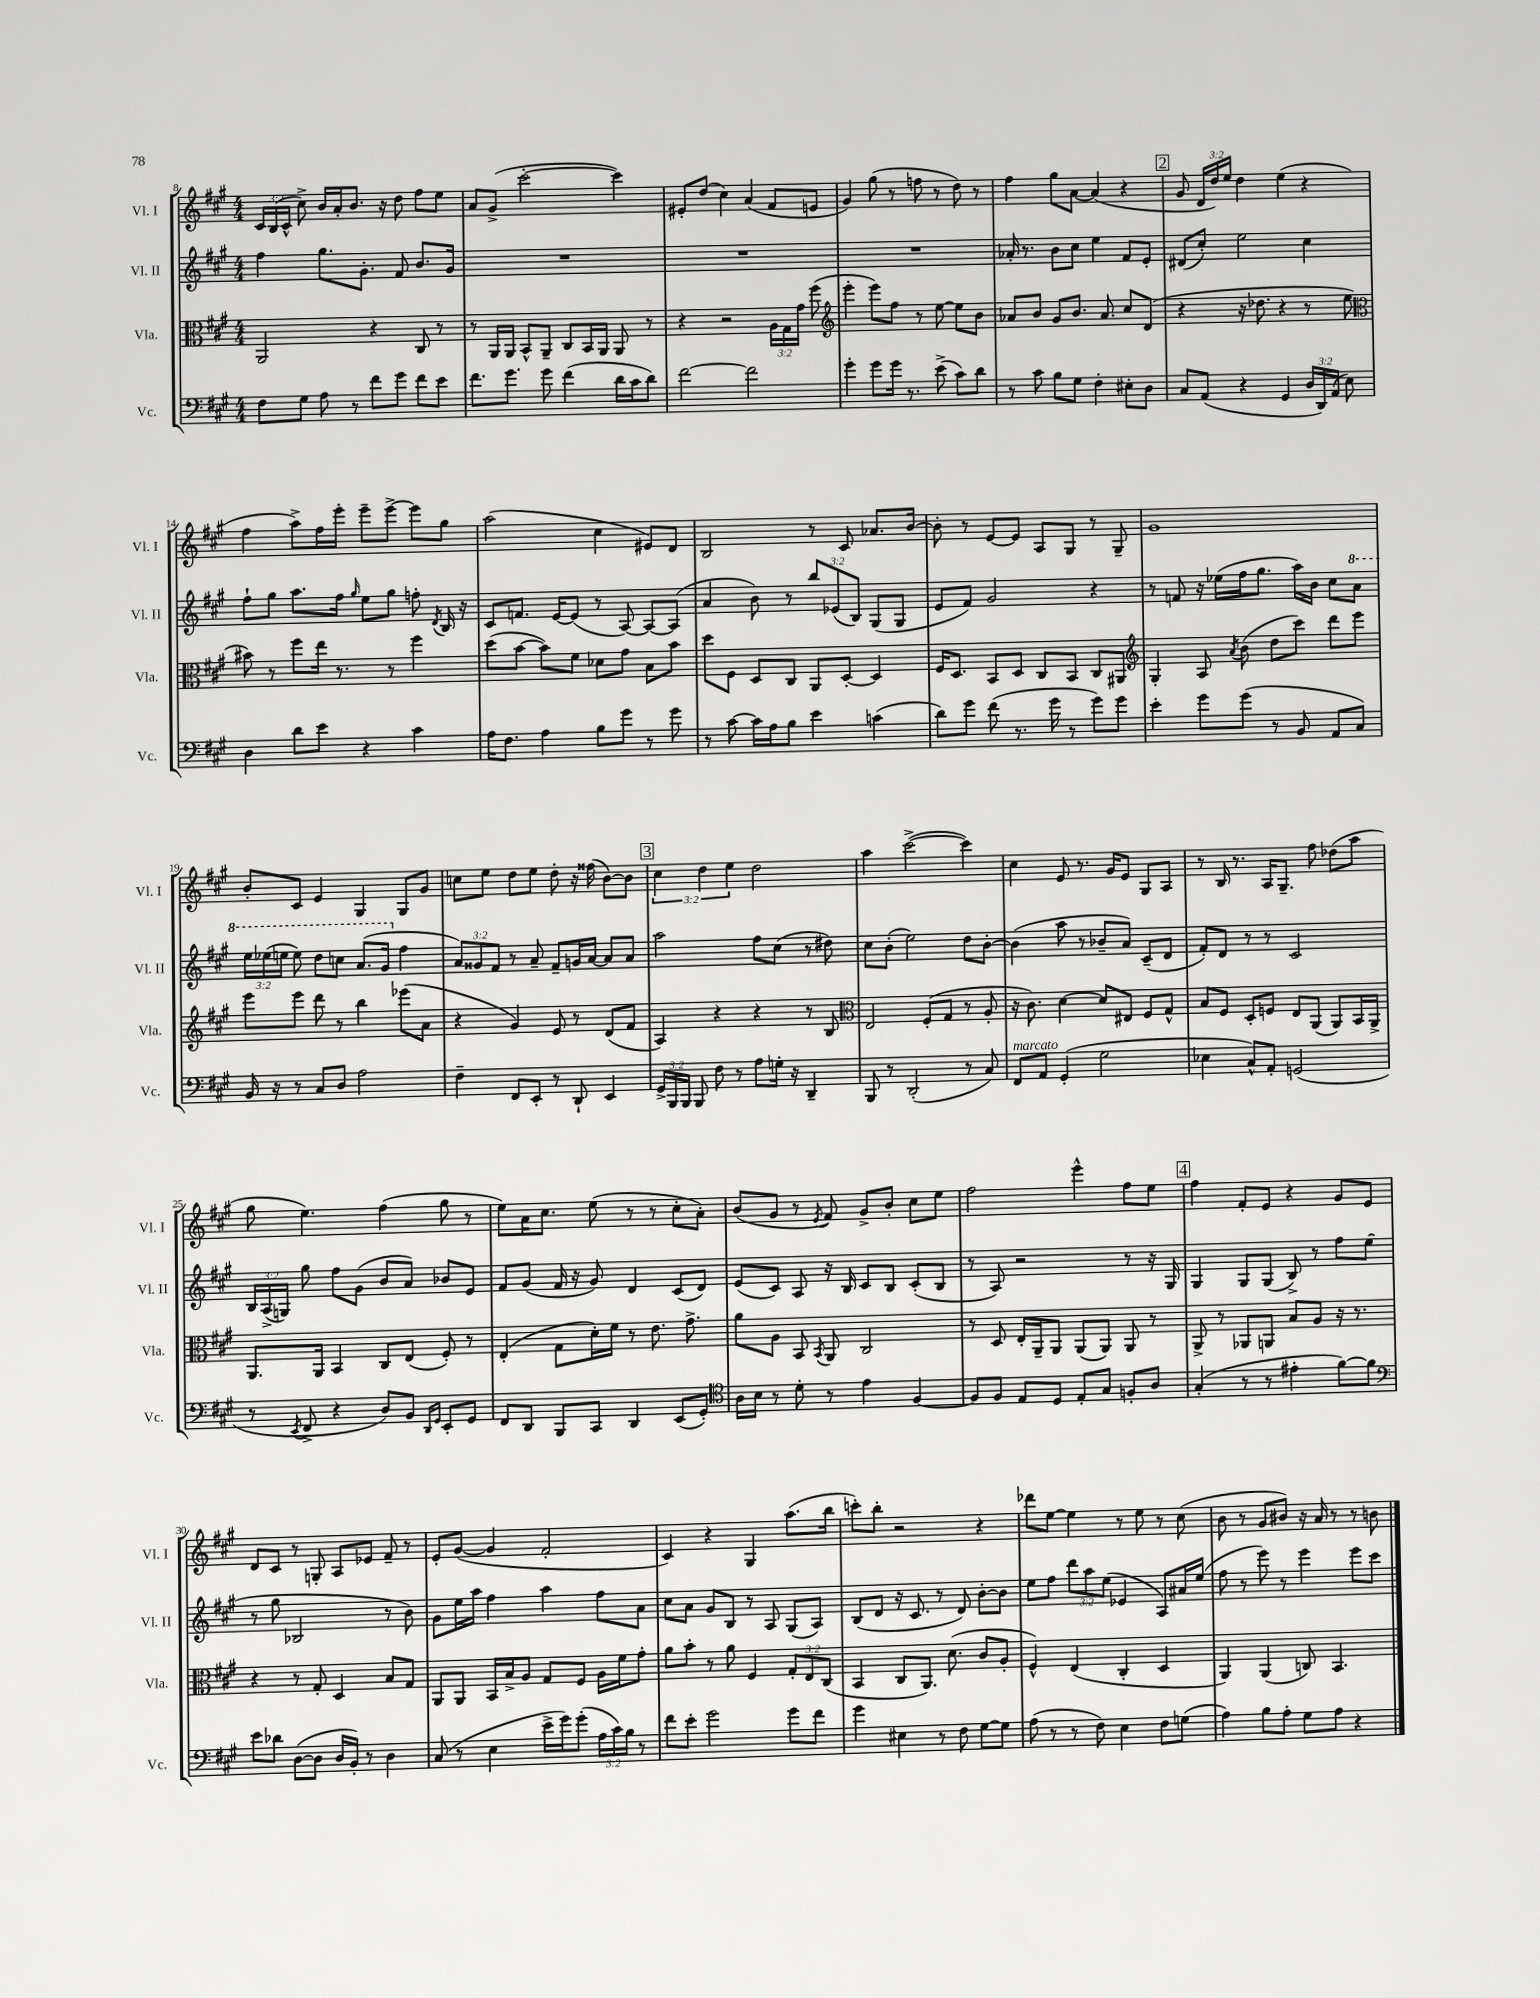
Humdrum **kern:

**kern	**kern	**kern	**kern
*part4	*part3	*part2	*part1
*staff4	*staff3	*staff2	*staff1
*I"Vc.	*I"Vla.	*I"Vl. II	*I"Vl. I
*I'Vc.	*I'Vla.	*I'Vl. II	*I'Vl. I
*clefF4	*clefC3	*clefG2	*clefG2
*k[f#c#g#]	*k[f#c#g#]	*k[f#c#g#]	*k[f#c#g#]
*M4/4	*M4/4	*M4/4	*M4/4
=8	=8	=8	=8
8F#\L	2AA/	4ff#\	24c#/LL
.	.	.	(24B/
.	.	.	24c#^^/JJ
8G#\J	.	.	8cc#^\)
8A\	.	8.gg#\L	16b/LL
.	.	.	16a'/J
8r	.	.	8.b/J
.	.	8.g#'\J	.
8f#\L	4r	.	.
.	.	.	16r
8g#\J	.	8f#/	8dd\
8f#\L	8C#/	8.b/L	8ff#\L
8e\J	8r	.	8ee\J
.	.	16g#/Jk	.
=9	=9	=9	=9
8.f#\L	8r	1r	8a/L
.	16AA/LL	.	(8g#^/J
8.g#\J	16AA/JJ	.	.
.	8BB^^/L	.	[2ccc#'\
8g#\	8AA~/J	.	.
(4f#\	8C#/L	.	.
.	16BB/L	.	.
.	16AA/JJ	.	.
16d\LL	8AA/	.	4ccc#\])
16c#\J	.	.	.
8d\J)	8r	.	.
=10	=10	=10	=10
[2f#\	4r	1r	8e#X'/L
.	.	.	(8dd/J
.	2r	.	4cc#\)
2f#\]	.	.	(4a/
.	24A\LL	.	8f#/L
.	24G#\	.	.
.	24g#\JJ	.	.
.	(8ff#\	.	8en/J
=11	=11	=11	=11
*	*clefG2	*	*
4g#'\	4eee'\	1r	4g#/)
8g#\L	8eee\L)	.	(8gg#\
16g#\Jk	8ff#\J	.	8r
8.r	.	.	.
.	8r	.	8ffn\
(8e^\	[8ee\	.	8r
8c#\L)	8ee\L]	.	8dd\)
8d\J	8b\J	.	8r
=12	=12	=12	=12
8r	8a-X/L	16a-X'/	4ff#\
.	.	8.r	.
8c#\	8b/J	.	.
8B\L	8g#/L	8b\L	8gg#\L
8G#\J	8.b/J	8cc#\J	[8a\J
4F#'\	.	4ee\	(4a/]
.	8.a-/	.	.
8E#X'\L	8cc#/L	8f#/L	4r
8D\J	(8d/J	8e'/J	.
!!LO:REH:place=s1:t=2
=13	=13	=13	=13
8C#/L	4r	(8d#X/L	8g#/
(8AA/J	.	8cc#'/J)	24d/LL
.	.	.	24dd/)
.	.	.	24ee/JJ
4r	16r	2ee\	4dd\
.	8.dd-X\	.	.
4GG#/	4r	.	(4ee\
24D/LL	8r	4cc#\	4r
24DD/)	.	.	.
(24AA/JJ	.	.	.
8E\)	8ee\	.	.
!!LO:LB:g=z
=14	=14	=14	=14
*	*clefC3	*	*
4D\	8b#X\)	8ff#`\L	4ff#\
.	8r	8gg#\J	.
8d\L	8ff#\L	8.aa\L	8aa^\L)
8e\J	16ee\Jk	.	16ff#\L
.	8.r	16ff#\Jk	16eee'\JJ
.	.	16qqgg#/	.
4r	.	8ee\L	8eee~\L
.	8r	8gg#\J	[8eee^\J
4c#\	4ff#\	8ffn'\	8eee\L]
.	.	8qd/	.
.	.	16B/	8gg#\J
.	.	16r	.
=15	=15	=15	=15
16A\KL	(8dd\L	8c#/L	(2aa\
8.F#\J	.	.	.
.	[8b\J	8.fn/J	.
4A\	8b\L])	.	.
.	.	[16e/KL	.
.	8f#\J	(8e/J]	.
8B\L	8d-X\L	8r	4cc#\
8g#\J	8g#\J	[8A/)	.
8r	8B\L	8A/L_	8e#X/L)
8g#\	8b\J	(8A/J]	8d/J
=16	=16	=16	=16
8r	8dd\L	4a/	2B/
[8c#\	8F#\J	.	.
16c#\LL]	8D/L	8b\)	.
16A\J	.	.	.
8B\J	8C#/J	8r	.
4e\	8AA/L	12bb/L	8r
.	.	(12e-X/	.
.	[8D'/J	.	8c#/
.	.	12B/J)	.
(4cn\	4D/]	(8G#/L	8.a-X/L
.	.	8G#/J	.
.	.	.	[16b/Jk
=17	=17	=17	=17
8d\L)	16F#/KL	8e/L	8b'\]
.	8.D/J	.	.
8g#\J	.	8f#/J)	8r
(8f#\	8BB/L	2g#/	[8e/L
8.r	8D/J	.	8e/J]
.	8C#/L	.	8A/L
16g#\	.	.	.
8r	8BB/J	.	8G#/J
8g#\L)	8C#/L	4r	8r
8g#\J	8AA#X/J	.	8G#~/
=18	=18	=18	=18
*	*clefG2	*	*
4e'\	4G#'/	8r	1g#
.	.	8fn/	.
8g#\L	8A/	16r	.
.	.	(16ee-X\LL	.
.	8qa/	.	.
(8g#\J	(8b\	16ff#\J	.
.	.	8.gg#\J	.
8r	8dd\L	.	.
8BB/	8ccc#\J)	16aa\LL)	.
.	.	16b\JJ	.
8AA/L	8ddd\L	8cc#\L	.
*	*	*8va	*
8C#/J)	8eee\J	8aa\J	.
!!LO:LB:g=z
=19	=19	=19	=19
16BB/	8eee\L	24eee\LL	8b'/L
.	.	(24eee-X\	.
16r	.	.	.
.	.	24eeen\JJ	.
8r	8eee\J	8eee\)	8c#/J
8C#/L	8ddd\	8ddd\L	4e/
8D/J	8r	8cccn\J	.
2A\	4bb\	(8.aa/L	4G#/
.	.	16gg#/Jk	.
*	*	*X8va	*
.	(8eee-X\L	4ff#\	8G#/L
.	8a\J	.	8g#/J
=20	=20	=20	=20
4F#~\	4r	12a/L)	8ccn\L
.	.	12g##X/	.
.	.	.	8ee\J
.	.	12f#/J	.
8FF#/L	4g#/)	8r	8dd\L
8EE'/J	.	8a~/	8ee\J
8r	8e/	8f#~/L	8dd'\
8DD`/	8r	16gn/L	16r
.	.	[16a/JJ	(16ff##X\
4EE/	(8d/L	8a/L]	[8b\L)
.	8f#/J	8a/J	8b\J]
!!LO:REH:place=s1:t=3
=21	=21	=21	=21
24GG#^/LL	4A/)	2aa\	6cc#\
24BBB/	.	.	.
24BBB/JJ	.	.	.
8BBB/	.	.	.
.	.	.	6dd\
8F#\	4r	.	.
.	.	.	6ee\
8r	.	.	.
8A\L	4r	8ff#\L	2dd\
16Gn'\Jk	.	(8cc#\J	.
16r	.	.	.
4DD~/	8r	8r	.
.	8B/	8dd#X\)	.
=22	=22	=22	=22
*	*clefC3	*	*
8BBB/	2E/	8cc#\L	4aa\
8r	.	(8b'\J	.
(2DD'/	.	2ee\)	([2ccc#^\
.	(8F#'/L	.	.
.	8G#/J	.	.
8r	8r	8dd\L	4ccc#\])
8C#/)	8A'/	[8b'\J	.
=23	=23	=23	=23
!LO:TX:a:i:t=marcato	!	!	!
8FF#/L	16r	(4b\]	4cc#\
.	8.c#\)	.	.
8AA/J	.	.	.
(4GG#'/	[4d\	8aa\	8e/
.	.	8r	8.r
2G#\	8d/L]	8b-X~/L	.
.	.	.	16g#/KL
.	8E#X/J	8a/J)	8e/J
.	8F#/L	(8c#~/L	8G#/L
.	8G#^^/J	8d/J	8A/J
=24	=24	=24	=24
4E-X\	8B/L	8f#'/L)	8r
.	8F#/J	8d/J	16B/
.	.	.	8.r
8C#^^/L)	8D'/L	8r	.
8AA'/J	8Fn/J	8r	16A/KL
.	.	.	8.G#~/J
(2GGn/	8E/L	2c#/	.
.	(8AA/J	.	8ff#\
.	8AA/L)	.	(8dd-X\L
.	16BB/L	.	8aa\J
.	16AA^/JJ	.	.
!!LO:LB:g=z
=25	=25	=25	=25
8r	8.AA/L	24B/LL	8gg#\
.	.	(24A^/	.
.	.	24Gn/JJ)	.
8qEE/	.	.	.
8FF#^/	.	8gg#\	4.ee\)
.	16AA/Jk	.	.
4r	4BB/	8ff#\L	.
.	.	(8g#\J	.
8D/L)	8C#/L	8b/L	(4ff#\
8BB/J	(8E/J	8a/J)	.
16qqDD/LL	.	.	.
16qqGG#/JJ	.	.	.
8EE'/L	8F#'/)	8b-X/L	8gg#\
8GG#/J	8r	8e/J	8r
=26	=26	=26	=26
8FF#/L	(4E'/	8f#/L	8ee\L)
8DD/J	.	(8g#/J	16a\K
.	.	.	8.cc#\J
8BBB/L	8G#\L	16f#/	.
.	.	16r	.
8CC#/J	16d'\L)	8g#/)	(8ee\
.	16f#\JJ	.	.
4DD/	8r	4d/	8r
.	8.e\	.	8r
(8EE/L	.	(8c#/L	8cc#'\L
.	8.g#^\	.	.
8GG#'/J)	.	8d/J)	8a'\J)
=27	=27	=27	=27
*clefC4	*	*	*
16A\LL	8a\L	(8e/L	(8b/L
16B\JJ	.	.	.
8r	8A\J	8c#/J)	8g#/J
8d'\	8BB/	8A/	8r
.	8qBB/	.	8qe/
8r	8AA/	16r	8f#/)
.	.	16B/	.
4e\	2C#/	8c#/L	8g#^/L
.	.	8B/J	8b'/J
[4F#/	.	(8c#'/L	8cc#\L
.	.	8B/J	8ee\J
=28	=28	=28	=28
8F#/L]	8r	8r	2ff#\
8F#/J	8D/	8A/)	.
8E/L	16E'/LL	2r	.
.	16AA~/J	.	.
8D/J	8AA/J	.	.
8E'/L	(8AA/L	.	4eee^^\
8G#/J	8AA/J)	.	.
8Fn'/L	8AA/	8r	8ff#\L
8A/J	8r	16r	8ee\J
.	.	16G#/	.
!!LO:REH:place=s1:t=4
=29	=29	=29	=29
(4G#'/	8AA^/	4G#/	4ff#\
.	8r	.	.
8r	8AA-X/L	8G#/L	8f#'/L
8r	8AAn/J	(8G#/J	8e/J
4e#X'\	8B/L	8B^/)	4r
.	8A/J	8r	.
[8f#\L)	16r	8ff#\L	8g#/L
.	8.r	.	.
8f#\J]	.	(8ee\J	8e/J
!!LO:LB:g=z
=30	=30	=30	=30
*clefF4	*	*	*
8e\L	4r	8r	8d/L
8d-X\J	.	8gg#\	8c#/J
([8D\L	8r	2B-X/	8r
8D\J]	8G#'/	.	8Gn'/
16D/LL	4D/	.	8A/L
16BB'/JJ)	.	.	.
8r	.	.	8e-X/J
4D\	8B/L	8r	8f#~/
.	8G#/J	8b\)	8r
=31	=31	=31	=31
(8C#/	8AA/L	8g#\L	8e'/L
8r	8AA/J	16ee\L	([8g#/J
.	.	16aa\JJ	.
4E\	16BB/LL	4ff#\	4g#/]
.	16B^/J	.	.
.	8A/J	.	.
16e^\LL	8G#/L	4aa\	2f#'/
16g#\J)	.	.	.
(8g#'\J	8F#/J	.	.
24A\LL	16A\LL	8ff#\L	.
24c#\)	.	.	.
.	16f#\J	.	.
24B\JJ	.	.	.
8r	8g#'\J	8a\J	.
=32	=32	=32	=32
8f#\L	8a\L	8cc#\L	4c#/)
8e'\J	8b'\J	8a\J	.
2g#\	8r	8g#/L	4r
.	8a\	8B/J	.
.	4F#/	8r	4G#/
.	.	8A/	.
8g#\L	12G#'/L	(8G#/L	(8.aa\L
.	12E/	.	.
8f#\J	.	8A/J)	.
.	(12C#/J	.	.
.	.	.	16bb\Jk
=33	=33	=33	=33
4g#\	4BB/	(8B/L	8cccn'\L)
.	.	8d/J	8bb'\J
4E#X\	8C#/L	16r	2r
.	.	8.c#/	.
.	8.AA/J)	.	.
8r	.	8r	.
.	(8.d\	.	.
8F#\	.	8d/)	.
[8G#\L	8c#/L	[8b'\L	4r
8G#\J]	8A'/J	8b\J]	.
=34	=34	=34	=34
(8A\	4F#^^/)	8ee\L	8ddd-X\L
8r	.	8ff#\J	[8ee\J
8r	(4E/	12ddd\L	4ee\]
.	.	12aa\	.
8F#\)	.	.	.
.	.	(12ee\J	.
4E\	4C#'/	4e-X/	8r
.	.	.	8ee\
8F#\L	4D/	8A/L)	8r
(8Gn\J	.	16a#X/L	(8cc#\
.	.	(16ee/JJ	.
=35	=35	=35	=35
4A\)	4AA/)	8ff#\	8b\
.	.	8r	8r
8B\L	(4AA/	8eee\)	8g#/L
8A'\J	.	8r	8b#X/J)
8G#\L	8Cn/)	4eee\	16r
.	.	.	16a/
8A\J	4.BB/	.	8r
4r	.	8eee\L	8r
.	.	8ccc#\J	8bn\
==	==	==	==
*-	*-	*-	*-
